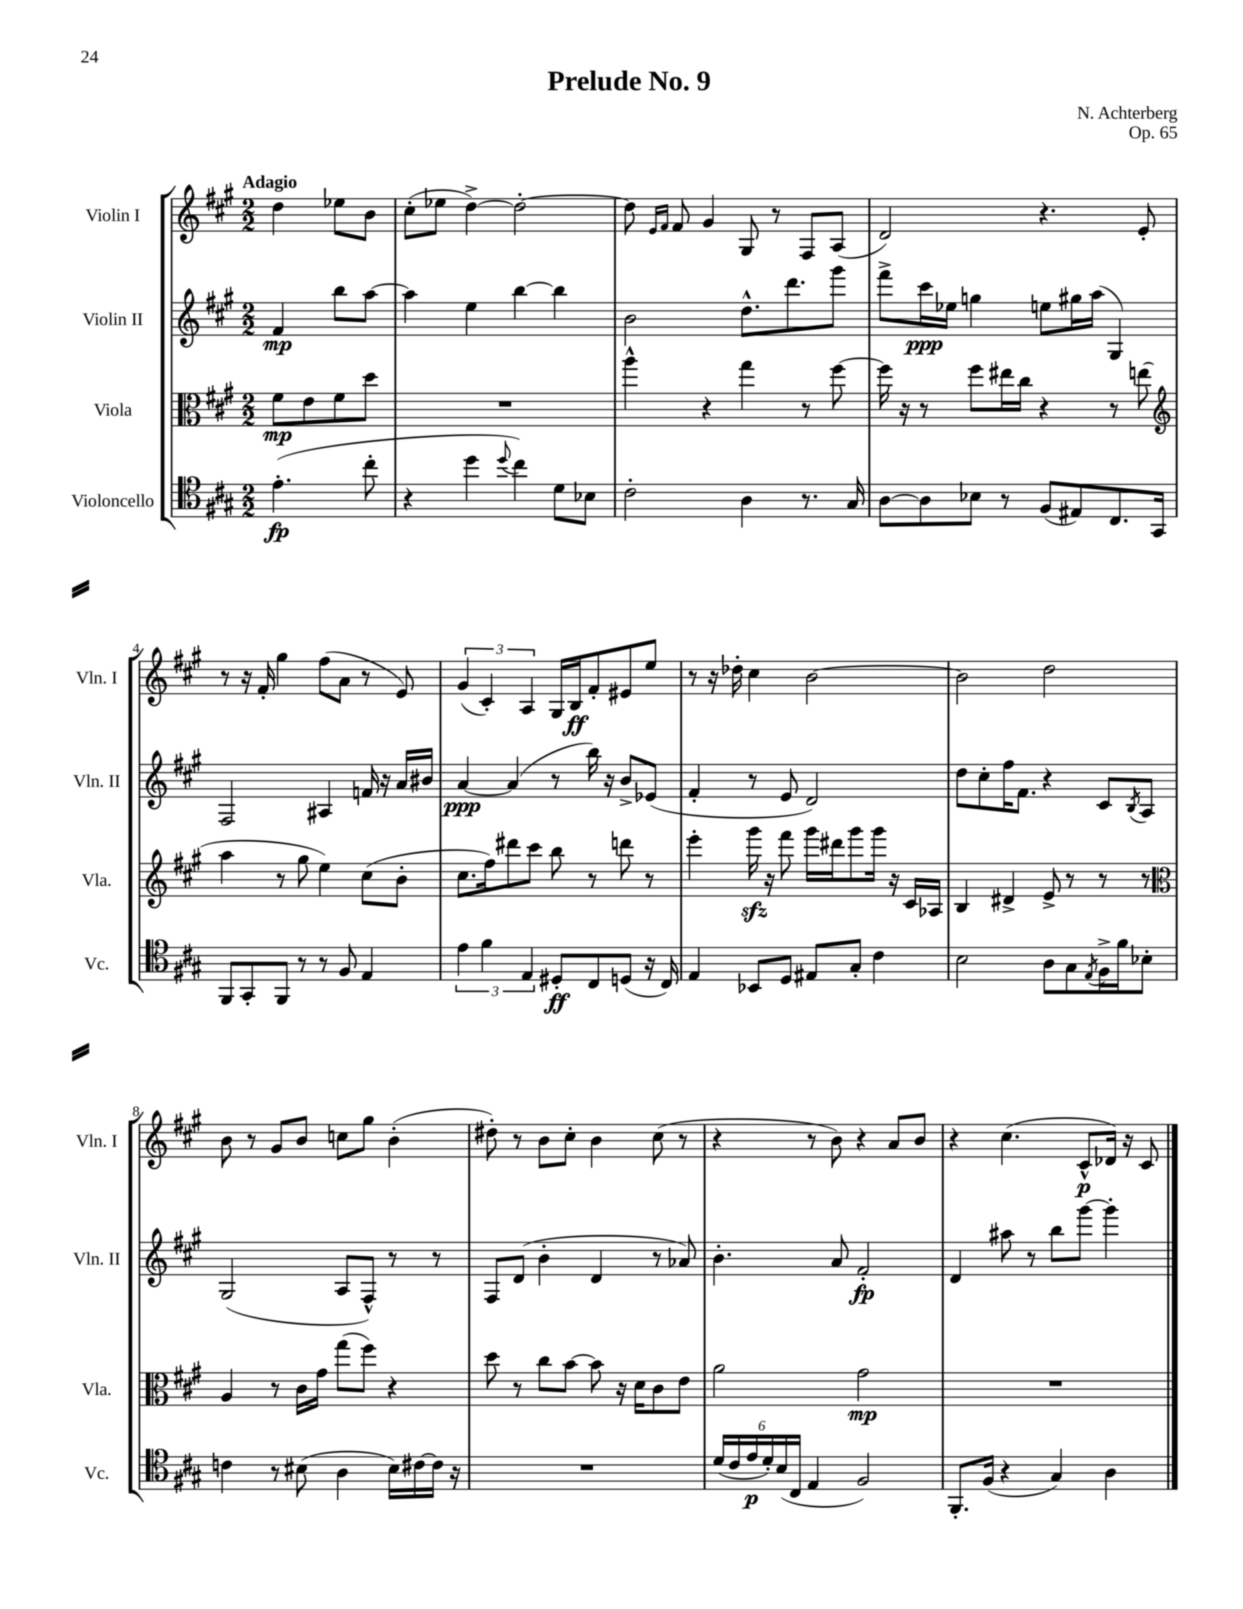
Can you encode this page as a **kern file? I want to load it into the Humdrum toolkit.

**kern	**kern	**kern	**kern
*staff4	*staff3	*staff2	*staff1
*clefC4	*clefC3	*clefG2	*clefG2
*k[f#c#g#]	*k[f#c#g#]	*k[f#c#g#]	*k[f#c#g#]
*M2/2	*M2/2	*M2/2	*M2/2
(4.e'	8f#	4f#	4dd
.	8e	.	.
.	8f#	8bb	8ee-
8cc#'	8dd	[8aa	8b
=	=	=	=
4r	1r	4aa]	(8cc#'
.	.	.	8ee-
4dd	.	4ee	[4dd^)
8qqdd	.	.	.
4cc#)	.	[4bb	2dd'_
8d	.	4bb]	.
8B-	.	.	.
=	=	=	=
2c#'	4aa^^	2b	8dd]
.	.	.	16qqe
.	.	.	16qqf#
.	.	.	8f#
.	4r	.	4g#
4A	4gg#	8.dd^^	8G#
.	.	.	8r
.	.	8.ddd	.
8.r	8r	.	8F#
.	[8ff#	8ggg#	(8A
16G#	.	.	.
=	=	=	=
[8A	16ff#]	8fff#^	2d)
.	16r	.	.
8A]	8r	16ccc#	.
.	.	16ee-	.
8B-	8ff#	4gg	.
8r	16ee#	.	.
.	16cc#	.	.
(8F#	4r	8ee	4.r
8E#)	.	16gg#	.
.	.	(16aa	.
8.C#	8r	4G#)	.
.	(8ee	.	8e'
16GG#	.	.	.
=	=	=	=
*	*clefG2	*	*
8FF#	4aa	2F#	8r
8GG#'	.	.	16r
.	.	.	16f#'
8FF#	8r	.	4gg#
8r	8gg#	.	.
8r	4ee)	4A#	(8ff#
8F#	.	.	8a
4E	(8cc#	16f	8r
.	.	16r	.
.	8b'	16a	8e)
.	.	16b#	.
=	=	=	=
6e	8.cc#	[4a	(6g#
6f#	.	.	6c#')
.	16ff#)	.	.
.	8ddd#	(4a]	.
6E	.	.	6A
.	8ccc#	.	.
8D#'	8bb	8r	16G#
.	.	.	16B
8C#	8r	16bb)	8f#'
.	.	16r	.
(8D	8ddd	8b^	8e#
16r	8r	(8e-	8ee
16C#)	.	.	.
=	=	=	=
4E	4eee'	4f#'	8r
.	.	.	16r
.	.	.	16dd-'
8BB-	16ggg#	8r	4cc#
.	16r	.	.
8D	8fff#	8e	.
8E#	16ggg#	2d)	[2b
.	16ddd#	.	.
8G#'	8ggg#	.	.
4c#	16ggg#	.	.
.	16r	.	.
.	16c#	.	.
.	16A-	.	.
=	=	=	=
2B	4B	8dd	2b]
.	.	8cc#'	.
.	4d#^	16ff#	.
.	.	8.f#	.
8A	8e^	4r	2dd
8G#	8r	.	.
8qE	.	.	.
16F#^	8r	8c#	.
16f#	.	.	.
.	.	8qB	.
8B-'	8r	8A	.
=	=	=	=
*	*clefC3	*	*
4c	4A	(2G#	8b
.	.	.	8r
8r	8r	.	8g#
(8B#	16c#	.	8b
.	16g#	.	.
4A	(8gg#	8A	8cc
.	8ff#)	8F#^^)	8gg#
16B#)	4r	8r	(4b'
[16c#	.	.	.
16c#]	.	8r	.
16r	.	.	.
=	=	=	=
1r	8dd	8F#	8dd#')
.	8r	(8d	8r
.	8cc#	4b'	8b
.	[8b	.	8cc#'
.	8b]	4d	4b
.	16r	.	.
.	16d	.	.
.	8c#	8r	(8cc#
.	8e	8a-)	8r
=	=	=	=
(24d	2a	4.b'	4r
24c#	.	.	.
24e	.	.	.
24d')	.	.	.
(24B	.	.	.
24C#	.	.	.
4E	.	.	8r
.	.	8a	8b)
2F#)	2g#	2f#'	4r
.	.	.	8a
.	.	.	8b
=	=	=	=
8.FF#'	1r	4d	4r
(16F#	.	.	.
4r	.	8aa#	(4.cc#
.	.	8r	.
4G#)	.	8bb	.
.	.	[8ggg#	8c#^^
4A	.	4ggg#']	16d-)
.	.	.	16r
.	.	.	8c#
==	==	==	==
*-	*-	*-	*-
